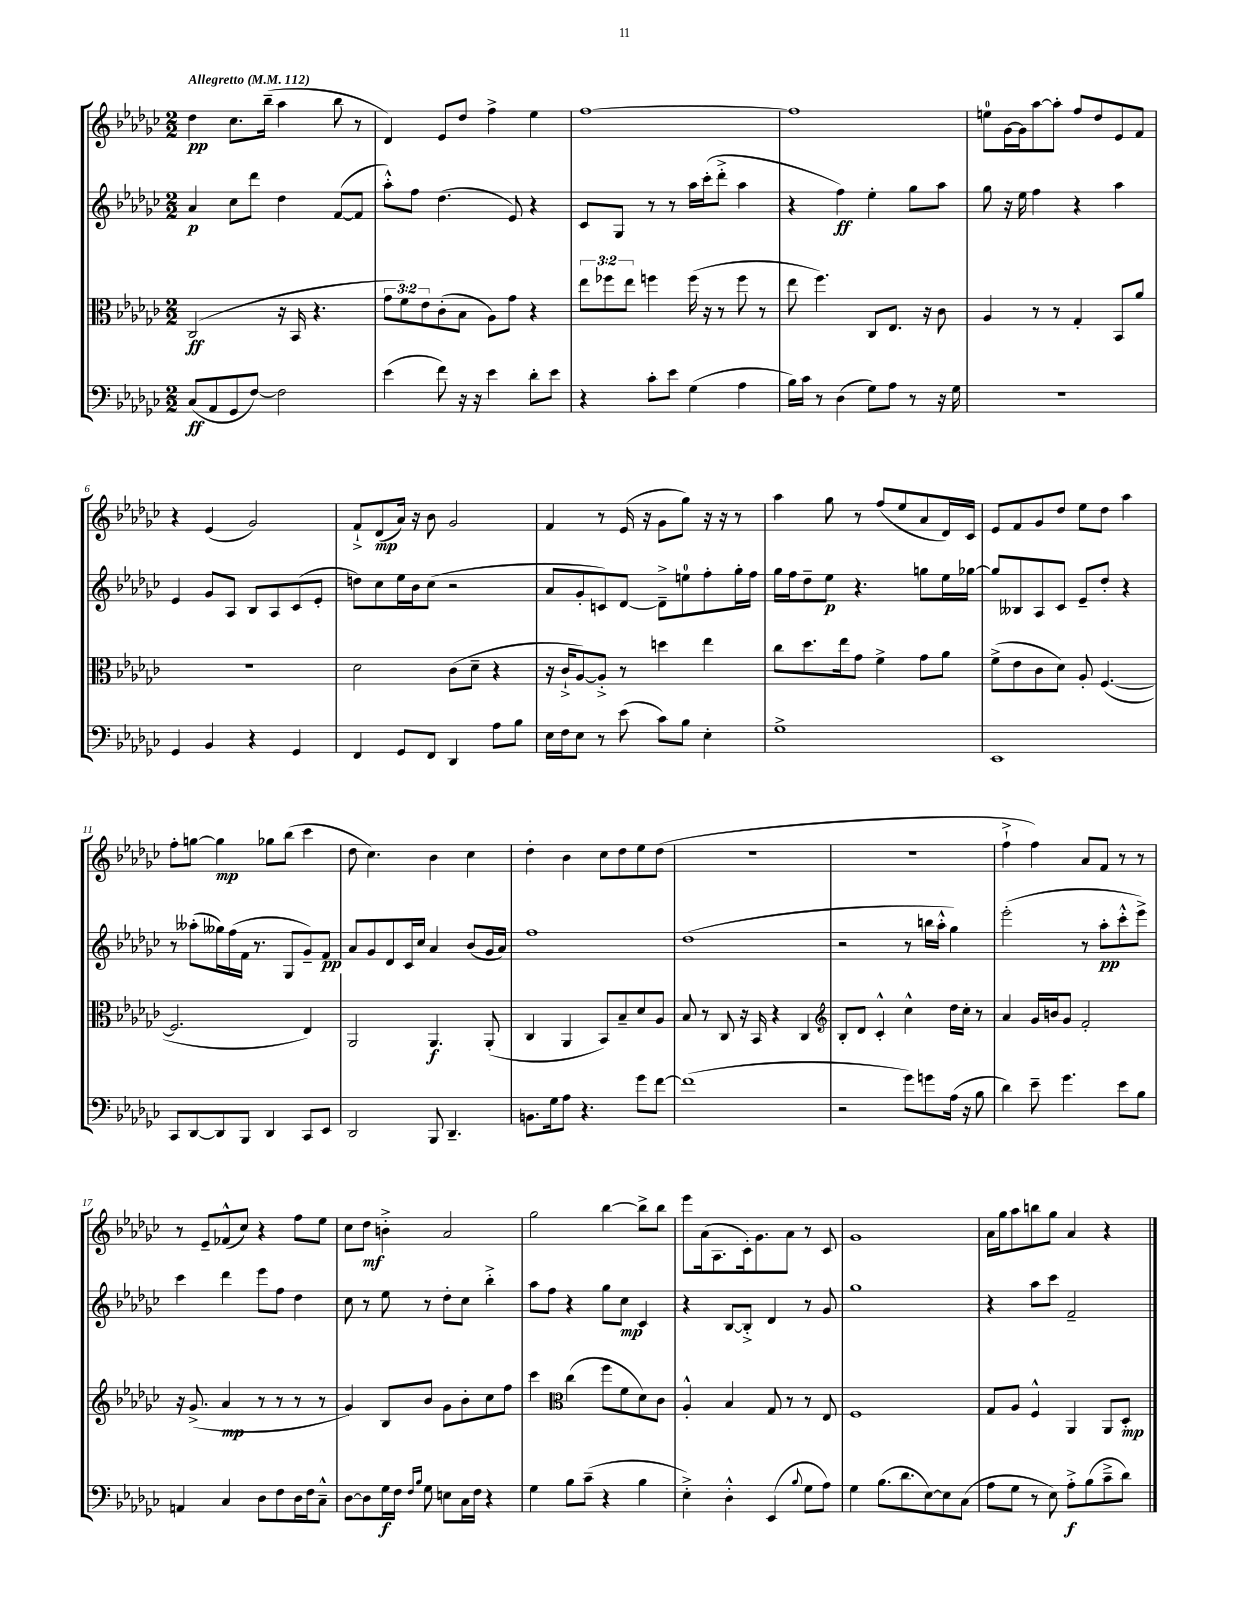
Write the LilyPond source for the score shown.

<<
\new StaffGroup <<
\new Staff = "s0" {
    \clef treble \key ges \major \numericTimeSignature \time 2/2 \tempo "Allegretto" 4 = 112
    des''4\pp ces''8. bes''16--( aes''4 bes''8 r8 |
    des'4) ees'8 des''8 f''4-> ees''4 |
    f''1~ |
    f''1 |
    e''8-0 ges'16~ ges'16 aes''8~ aes''8-. f''8 des''8 ees'8 f'8 |
    r4 ees'4( ges'2) |
    f'8-!-> des'8\mp( aes'16) r16 bes'8 ges'2 |
    f'4 r8 ees'16( r16 ges'8 ges''8) r16 r16 r8 |
    aes''4 ges''8 r8 f''8( ees''8 aes'8 des'16) ces'16 |
    ees'8 f'8 ges'8 des''8 ees''8 des''8 aes''4 |
    f''8-. g''8~ g''4\mp ges''8 bes''8( ces'''4 |
    des''8 ces''4.) bes'4 ces''4 |
    des''4-. bes'4 ces''8 des''8 ees''8 des''8( |
    R1 |
    r1 |
    f''4-!-> f''4) aes'8 f'8 r8 r8 |
    r8 ees'8-- fes'8-^( ces''8) r4 f''8 ees''8 |
    ces''8 des''8\mf b'4-.-> aes'2 |
    ges''2 bes''4~ bes''8-> bes''8 |
    ees'''8 aes'16( aes8. ces'16-.) ges'8. aes'8 r8 ces'8 |
    ges'1 |
    aes'16 ges''16 aes''8 b''8 ges''8 aes'4 r4 \bar "|." |
}
\new Staff = "s1" {
    \clef treble \key ges \major \numericTimeSignature \time 2/2
    aes'4\p ces''8 des'''8 des''4 f'8~( f'8 |
    aes''8-.-^) f''8 des''4.( ees'8) r4 |
    ces'8 ges8 r8 r8 aes''16 ces'''16-.( des'''8-.-> aes''4 |
    r4 f''4\ff) ees''4-. ges''8 aes''8 |
    ges''8 r16 ees''16 f''4 r4 aes''4 |
    ees'4 ges'8 aes8 bes8 aes8 ces'8( ees'8-. |
    d''8) ces''8 ees''16 bes'16 ces''8( r2 |
    aes'8 ges'8-. c'8) des'8~ des'8---> e''8-0 f''8-. ges''16-. f''16 |
    ges''16 f''16 des''8-- ees''8\p r4. g''8 ees''16 ges''16~ |
    ges''8 beses8 aes8 ces'8 ees'8-- des''8-. r4 |
    r8 aeses''8-.( geses''16) f''16( f'16 r8. ges8 ges'8--) f'8\pp |
    aes'8 ges'8 des'8 ces'16 ces''16 aes'4 bes'8( ges'16 aes'16) |
    f''1 |
    des''1( |
    r2 r8 b''16 aes''16-.-^ ges''4) |
    ees'''2-.( r8 aes''8-.\pp ces'''8-.-^ ees'''8->) |
    ces'''4 des'''4 ees'''8 f''8 des''4 |
    ces''8 r8 ees''8 r8 des''8-. ces''8 bes''4-.-> |
    aes''8 f''8 r4 ges''8 ces''8\mp ces'4 |
    r4 bes8~ bes8-.-> des'4 r8 ges'8 |
    ges''1 |
    r4 aes''8 ces'''8 f'2-- \bar "|." |
}
\new Staff = "s2" {
    \clef alto \key ges \major \numericTimeSignature \time 2/2 \override Staff.TupletNumber.text = #tuplet-number::calc-fraction-text
    ces2\ff( r16 bes,16 r4. |
    \tuplet 3/2 { ges'8 f'8) ees'8 } ces'8-.( bes8 aes8) ges'8 r4 |
    \tuplet 3/2 { ees''8 fes''8 ees''8 } f''4 f''16( r16 r8 f''8 r8 |
    ees''8 f''4.) ces8 ees8. r16 ces'8 |
    aes4 r8 r8 ges4-. bes,8 aes'8 |
    r1 |
    des'2 ces'8( des'8-- r4 |
    r16 ces'16-!-> aes8~) aes8-.-> r8 d''4 ees''4 |
    ces''8 des''8. ees''16 ges'8 f'4-> ges'8 aes'8 |
    f'8->( ees'8 ces'8 des'8) aes8-. f4.~( |
    f2. ees4) |
    aes,2 aes,4.\f aes,8-.( |
    ces4 aes,4 bes,8) bes8-- des'8 aes8 |
    bes8 r8 ces8 r16 bes,16 r4 ces4 |
    \clef treble bes8-. des'8 ces'4-.-^ ces''4-^ des''16 ces''16-. r8 |
    aes'4 ges'16 b'16 ges'8 f'2-. |
    r16 ges'8.->( aes'4\mp r8 r8 r8 r8 |
    ges'4) bes8 bes'8 ges'8 bes'8-. ces''8 f''8 |
    ces'''4 \clef alto ces''4( f''8 f'8 des'8) ces'8 |
    aes4-.-^ bes4 ges8 r8 r8 ees8 |
    f1 |
    ges8 aes8 f4-^ aes,4 aes,8 des8-.\mp \bar "|." |
}
\new Staff = "s3" {
    \clef bass \key ges \major \numericTimeSignature \time 2/2
    ces8\ff( aes,8 ges,8 f8~) f2 |
    ees'4( f'8) r16 r16 ees'4 des'8-. ees'8 |
    r4 ces'8-. ees'8 ges4( aes4 |
    bes16) ces'16 r8 des4( ges8) aes8 r8 r16 ges16 |
    R1 |
    ges,4 bes,4 r4 ges,4 |
    f,4 ges,8 f,8 des,4 aes8 bes8 |
    ees16 f16 ees8 r8 ees'8( ces'8) bes8 ees4-. |
    ges1-> |
    ees,1 |
    ces,8 des,8~ des,8 bes,,8 des,4 ces,8 ees,8 |
    des,2 bes,,8 des,4.-- |
    b,8. ges16 aes8 r4. ges'8 f'8~ |
    f'1( |
    r2 ges'8) g'8 aes16( r16 bes8 |
    des'4) ees'8-- ges'4. ees'8 bes8 |
    a,4 ces4 des8 f8 des16 f16 ces8---^ |
    des8~ des8 ges16\f f16 \grace { f16 bes16 } ges8 e8 ces16 f16 r4 |
    ges4 bes8 ces'8--( r4 bes4 |
    ees4-.->) des4-.-^ ees,4( \appoggiatura { bes8 } ges8 aes8) |
    ges4 bes8.( des'8. ees8~) ees8 ces8( |
    aes8 ges8 r8 ees8) aes8-.->\f bes8( ces'8---> des'8) \bar "|." |
}
>>
>>
